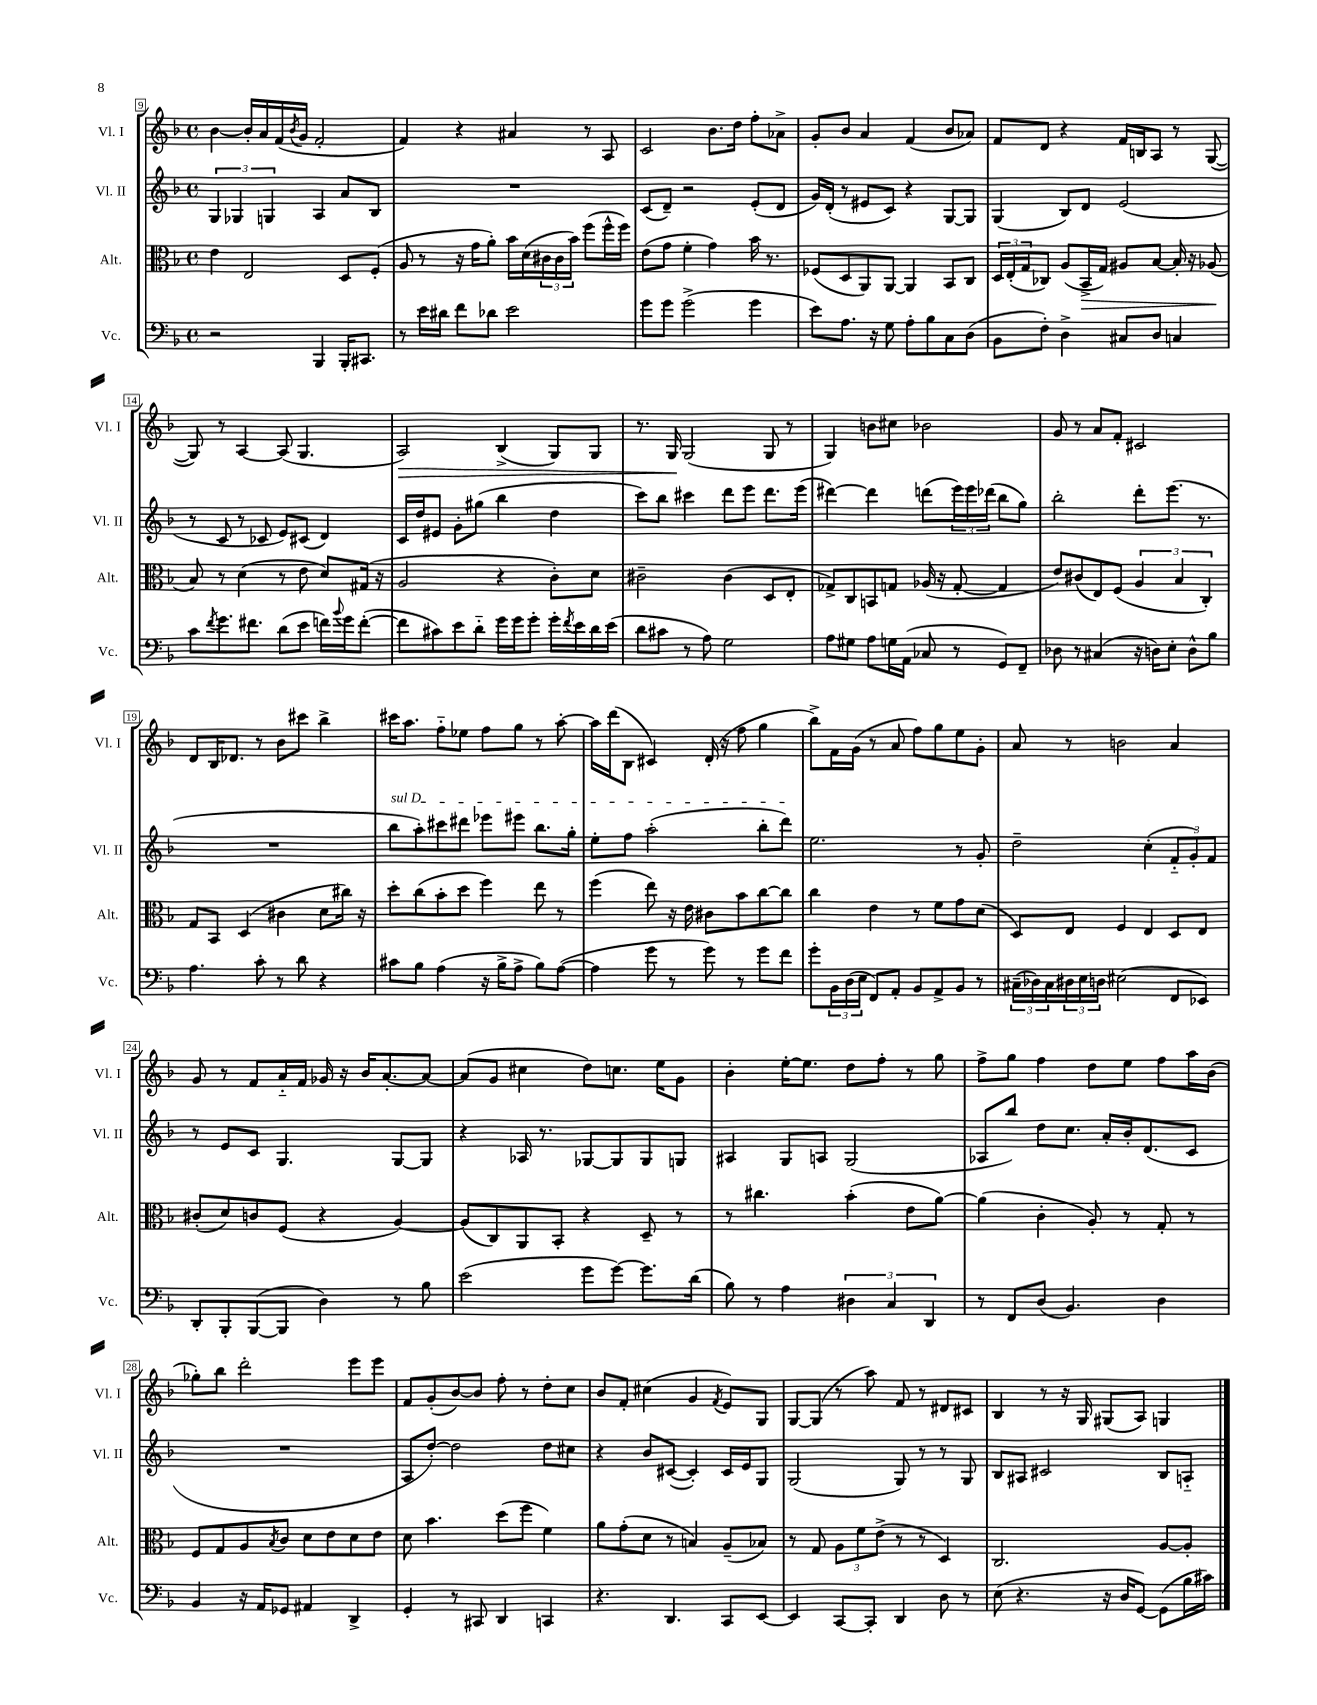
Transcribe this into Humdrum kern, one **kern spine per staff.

**kern	**kern	**dynam	**kern	**kern	**dynam
*part4	*part3	*part3	*part2	*part1	*part1
*staff4	*staff3	*staff3	*staff2	*staff1	*staff1
*I"Vc.	*I"Alt.	*	*I"Vl. II	*I"Vl. I	*
*I'Vc.	*I'Alt.	*	*I'Vl. II	*I'Vl. I	*
*clefF4	*clefC3	*	*clefG2	*clefG2	*
*k[b-]	*k[b-]	*	*k[b-]	*k[b-]	*
*M4/4	*M4/4	*	*M4/4	*M4/4	*
*met(c)	*met(c)	*	*met(c)	*met(c)	*
=9	=9	=9	=9	=9	=9
2r	4e\	.	6G/	[4b-\	.
.	.	.	6G-X/	.	.
.	2E/	.	.	16b-'/LL]	.
.	.	.	.	16a/	.
.	.	.	6Gn/	.	.
.	.	.	.	(16f/	.
.	.	.	.	8qb-/	.
.	.	.	.	16g/JJ	.
4BBB-/	.	.	4A/	2f'/	.
16BBB-'/KL	8D/L	.	8a/L	.	.
8.CC#X/J	.	.	.	.	.
.	(8F'/J	.	8B-/J	.	.
=10	=10	=10	=10	=10	=10
8r	8A/	.	1r	4f/)	.
16e\LL	8r	.	.	.	.
16d#X\JJ	.	.	.	.	.
8f\L	16r	.	.	4r	.
.	16g\KL	.	.	.	.
8d-X\J	8a'\J)	.	.	.	.
2e\	16b-\LL	.	.	4a#X/	.
.	(16d\	.	.	.	.
.	24c#X\	.	.	.	.
.	24c#\	.	.	.	.
.	24b-\JJ)	.	.	.	.
.	(8ff\L	.	.	8r	.
.	16ff^^\L	.	.	8A/	.
.	16ff\JJ)	.	.	.	.
=11	=11	=11	=11	=11	=11
8g\L	(8e\L	.	(8c/L	2c/	.
8g\J	8g\J	.	8d~/J)	.	.
(2g^\	4f'\	.	2r	.	.
.	4g\)	.	.	8.b-\L	.
.	.	.	.	16dd\Jk	.
4g\	16b-\	.	(8e'/L	8ff'\L	.
.	8.r	.	.	.	.
.	.	.	8d/J	8a-X^\J	.
=12	=12	=12	=12	=12	=12
8e\L)	(8F-X/L	.	16g/LL)	8g'/L	.
.	.	.	(16d'/JJ	.	.
8.A\J	8D/	.	8r	8b-/J	.
.	8AA/)	.	8e#X/L	4a/	.
16r	.	.	.	.	.
8G\	[8AA/J	.	8c/J)	.	.
8A'\L	4AA/]	.	4r	(4f/	.
8B-\	.	.	.	.	.
8C\	8BB-/L	.	[8G/L	8b-/L	.
(8D\J	8C/J	.	8G/J]	8a-X/J)	.
=13	=13	=13	=13	=13	=13
8BB-\L	24D/LL	.	(4G/	8f/L	.
.	(24E'/	.	.	.	.
.	24G/J	.	.	.	.
8F'\J)	8C-X/J)	.	.	8d/J	.
4D^\	(8A/L	.	8B-/L)	4r	.
!	!	!LO:HP:b	!	!	!
.	16BB-^/L	>	8d/J	.	.
.	16G/JJ)	.	.	.	.
8C#X/L	8A#X/L	.	(2e/	16f/LL	.
.	.	.	.	16Bn/J	.
8D/J	[8B-/J	.	.	8A/J	.
4Cn/	16B-'/]	.	.	8r	.
.	16r	.	.	.	.
.	(8A-X/	.	.	([8G/	.
.	.	]	.	.	.
!!LO:LB:g=z
=14	=14	=14	=14	=14	=14
8c\L	8B-/)	.	8r	8G/])	.
8qf/	.	.	.	.	.
8.g\	8r	.	8c/	8r	.
.	(4d\	.	8r	[4A/	.
8.f#X\J	.	.	.	.	.
.	.	.	8c-X/	.	.
(8d\L	8r	.	8e/L)	(8A/]	.
8e\J	8e\	.	(8c#X/J	4.G/	.
16fn\LL)	8d/L)	.	4d/)	.	.
8qqb-/	.	.	.	.	.
16g\J	.	.	.	.	.
([8f'\J	(16G#X/Jk	.	.	.	.
.	16r	.	.	.	.
=15	=15	=15	=15	=15	=15
!	!	!	!	!	!LO:HP:b
8f\L]	2A/	.	16c/LL	2A/)	>
.	.	.	16dd/J	.	.
8c#X\)	.	.	8e#X/J	.	.
8e\	.	.	8g'\L	.	.
8d\J	.	.	(8gg#X\J	.	.
16g\LL	4r	.	4bb-\	(4B-^/	.
16g\J	.	.	.	.	.
8g'\J	.	.	.	.	.
16g'\LL	8c'\L)	.	4dd\	8G/L)	.
8qf/	.	.	.	.	.
16e\	.	.	.	.	.
16d\	8d\J	.	.	8G/J	.
(16e\JJ	.	.	.	.	.
=16	=16	=16	=16	=16	=16
8d\L	2c#X~\	.	8ccc\L)	8.r	.
8c#X\J	.	.	8bb-\J	.	.
.	.	.	.	16G/	.
8r	.	.	4ccc#X\	(2G/	]
8A\)	.	.	.	.	.
2G\	(4c#\	.	8ddd\L	.	.
.	.	.	8eee\J	.	.
.	8D/L	.	8.ddd\L	8G/	.
.	8E'/J	.	.	8r	.
.	.	.	(16eee\Jk	.	.
=17	=17	=17	=17	=17	=17
8A\L	8G-X^/L)	.	[4ddd#X\)	4G/)	.
8G#X\J	8C/	.	.	.	.
8A\L	8BBn/	.	4ddd#\]	8bn\L	.
16Gn\L	8Gn/J	.	.	8cc#X\J	.
(16AA\JJ	.	.	.	.	.
8C-X/	(16A-X/	.	(8dddn\L	2b-X\	.
.	16r	.	.	.	.
8r	[8G'/	.	24eee\L)	.	.
.	.	.	24eee\	.	.
.	.	.	(24ddd-X\JJ	.	.
8GG/L)	4G/]	.	8bb-\L	.	.
8FF~/J	.	.	8gg\J)	.	.
=18	=18	=18	=18	=18	=18
8D-X\	8e/L)	.	2bb-'\	8g/	.
8r	(8c#X/	.	.	8r	.
(4C#X/	8E/)	.	.	8a/L	.
.	(8F/J	.	.	8f'/J	.
16r	6A/	.	8ddd'\L	2c#X/	.
16Dn\KL)	.	.	.	.	.
8E'\J	.	.	(8.eee\J	.	.
.	6B-/	.	.	.	.
8D^^\L	.	.	.	.	.
.	.	.	8.r	.	.
.	6C'/)	.	.	.	.
8B-\J	.	.	.	.	.
!!LO:LB:g=z
=19	=19	=19	=19	=19	=19
4.A\	8G/L	.	1r	8d/L	.
.	8BB-/J	.	.	16B-/K	.
.	.	.	.	8.d-X/J	.
.	(4D/	.	.	.	.
8c'\	.	.	.	8r	.
8r	4c#X\	.	.	8b-\L	.
8d\	.	.	.	8ccc#X\J	.
4r	8d\L	.	.	4bb-^\	.
.	16cc#X\Jk)	.	.	.	.
.	16r	.	.	.	.
=20	=20	=20	=20	=20	=20
!	!	!	!LO:TX:a:i:t=sul D	!	!
8c#X\L	8dd'\L	.	8bb-\L	16ccc#X\KL	.
.	.	.	.	8.aa\J	.
8B-\J	(8cc\	.	8aa'\)	.	.
(4A\	8b-'\	.	8ccc#X\	8ff\L	.
.	8dd\J	.	8ddd#X\J	8ee-X\J	.
16r	4ff\)	.	8eee-X\L	8ff\L	.
16B-^\KL	.	.	.	.	.
8A^\J	.	.	8eee#X\J	8gg\J	.
8B-\L)	8ee\	.	8.bb-\L	8r	.
([8A\J	8r	.	.	[8aa'\	.
.	.	.	16gg'\Jk	.	.
=21	=21	=21	=21	=21	=21
4A\]	(4ff\	.	8ee'\L	16aa\LL]	.
.	.	.	.	(16ddd\J	.
.	.	.	8ff\J	8B-\J	.
8g\	8ee\)	.	(2aa'\	4c#X/)	.
8r	16r	.	.	.	.
.	16e\	.	.	.	.
8g\)	8c#X\L	.	.	(16d'/	.
.	.	.	.	16r	.
8r	8b-\	.	.	8ff\	.
8g\L	[8cc\	.	8bb-'\L	4gg\	.
8f\J	8cc\J]	.	8ddd\J)	.	.
=22	=22	=22	=22	=22	=22
8g'\L	4cc\	.	2.ee\	8bb-^\L)	.
24BB-\L	.	.	.	16f\L	.
(24D\	.	.	.	.	.
.	.	.	.	(16g\JJ	.
24E\JJ	.	.	.	.	.
8FF/L)	4e\	.	.	8r	.
8AA'/J	.	.	.	8a/	.
8BB-/L	8r	.	.	8ff\L)	.
8AA^/	8f\L	.	.	8gg\	.
8BB-/J	8g\	.	8r	8ee\	.
8r	(8d\J	.	8g'/	8g'\J	.
=23	=23	=23	=23	=23	=23
(24C#X~\LL	8D/L)	.	2dd~\	8a/	.
24D-X\)	.	.	.	.	.
24C#\	.	.	.	.	.
24D#X\	8E/J	.	.	8r	.
24E\	.	.	.	.	.
24Dn\JJ	.	.	.	.	.
(2E#X\	4F/	.	.	2bn\	.
.	4E/	.	(4cc'\	.	.
8FF/L	8D/L	.	12f/L	4a/	.
.	.	.	12g'/)	.	.
8EE-X/J)	8E/J	.	.	.	.
.	.	.	12f/J	.	.
!!LO:LB:g=z
=24	=24	=24	=24	=24	=24
8DD'/L	(8c#X'/L	.	8r	8g/	.
8BBB-'/	8d/)	.	8e/L	8r	.
([8BBB-/	8cn/	.	8c/J	8f/L	.
8BBB-/J]	(8F/J	.	4.G/	16a/L	.
.	.	.	.	16f/JJ	.
4D\)	4r	.	.	16g-X/	.
.	.	.	.	16r	.
.	.	.	.	16b-/KL	.
.	.	.	.	[8.a'/	.
8r	[4A/)	.	[8G/L	.	.
8B-\	.	.	8G/J]	8a/J_	.
=25	=25	=25	=25	=25	=25
(2e\	(8A/L]	.	4r	(8a/L]	.
.	8C/)	.	.	8g/J	.
.	8AA/	.	16A-X/	4cc#X\	.
.	.	.	8.r	.	.
.	8BB-'/J	.	.	.	.
8g\L	4r	.	[8G-X/L	8dd\L)	.
[8g\J)	.	.	8G-/]	8.ccn\J	.
8.g\L]	8D~/	.	8G-/	.	.
.	.	.	.	16ee\KL	.
.	8r	.	8Gn/J	8g\J	.
(16d\Jk	.	.	.	.	.
=26	=26	=26	=26	=26	=26
8B-\)	8r	.	4A#X/	4b-'\	.
8r	4.cc#X\	.	.	.	.
4A\	.	.	8G/L	[16ee'\KL	.
.	.	.	.	8.ee\J]	.
.	.	.	8An/J	.	.
6D#X\	(4b-'\	.	(2G/	8dd\L	.
.	.	.	.	8ff'\J	.
6C/	.	.	.	.	.
.	8e\L	.	.	8r	.
6DD/	.	.	.	.	.
.	[8a\J)	.	.	8gg\	.
=27	=27	=27	=27	=27	=27
8r	(4a\]	.	8A-X/L	8ff^\L	.
8FF/L	.	.	8bb-/J)	8gg\J	.
(8D/J	4c'\	.	8dd\L	4ff\	.
4.BB-/)	.	.	8.cc\J	.	.
.	8A'/)	.	.	8dd\L	.
.	.	.	16a'/LL	.	.
.	8r	.	16b-'/J	8ee\J	.
.	.	.	(8.d/	.	.
4D\	8G'/	.	.	8ff\L	.
.	8r	.	8c/J	16aa\L	.
.	.	.	.	(16b-\JJ	.
!!LO:LB:g=z
=28	=28	=28	=28	=28	=28
4BB-/	8F/L	.	1r	8gg-X'\L)	.
.	8G/	.	.	8bb-\J	.
16r	8A/	.	.	2ddd'\	.
16AA/KL	.	.	.	.	.
.	8qB-/	.	.	.	.
8GG-X/J	8c/J	.	.	.	.
4AA#X/	8d\L	.	.	.	.
.	8e\	.	.	.	.
4DD^/	8d\	.	.	8eee\L	.
.	8e\J	.	.	8eee\J	.
=29	=29	=29	=29	=29	=29
4GG'/	8d\	.	8A/L	8f/L	.
.	4.b-\	.	[8dd'/J)	(8g'/	.
8r	.	.	2dd\]	[8b-/)	.
8CC#X/	.	.	.	8b-/J]	.
4DD/	(8dd\L	.	.	8ff'\	.
.	8ff\J	.	.	8r	.
4CCn/	4f\)	.	8dd\L	8dd'\L	.
.	.	.	8cc#X\J	8cc\J	.
=30	=30	=30	=30	=30	=30
4.r	8a\L	.	4r	8b-/L	.
.	(8g'\	.	.	8f'/J	.
.	8d\J	.	8b-/L	(4cc#X\	.
4.DD/	8r	.	([8c#X/J	.	.
.	4Bn/)	.	4c#'/])	4g/	.
.	.	.	.	8qf/	.
8CC/L	(8A~/L	.	16c#/LL	8e/L)	.
.	.	.	16e/J	.	.
[8EE/J	8B-X/J)	.	8G/J	8G/J	.
=31	=31	=31	=31	=31	=31
4EE/]	8r	.	(2G/	[8G/L	.
.	8G/	.	.	(8G/J]	.
[8CC/L	12A\L	.	.	8r	.
.	12f\	.	.	.	.
8CC'/J]	.	.	.	8aa\)	.
.	(12e^\J	.	.	.	.
4DD/	8r	.	8G/)	8f/	.
.	8r	.	8r	8r	.
8D\	4D/)	.	8r	8d#X/L	.
8r	.	.	8G/	8c#X/J	.
=32	=32	=32	=32	=32	=32
(8E\	2.C/	.	8B-/L	4B-/	.
4.r	.	.	8A#X/J	.	.
.	.	.	2c#X/	8r	.
.	.	.	.	16r	.
.	.	.	.	16G/	.
16r	.	.	.	(8G#X/L	.
16D/KL	.	.	.	.	.
[8GG/J)	.	.	.	8A/J)	.
(8GG\L]	[8A/L	.	8B-/L	4Gn/	.
16B-\L	8A'/J]	.	8An/J	.	.
16c#X\JJ)	.	.	.	.	.
==	==	==	==	==	==
*-	*-	*-	*-	*-	*-
